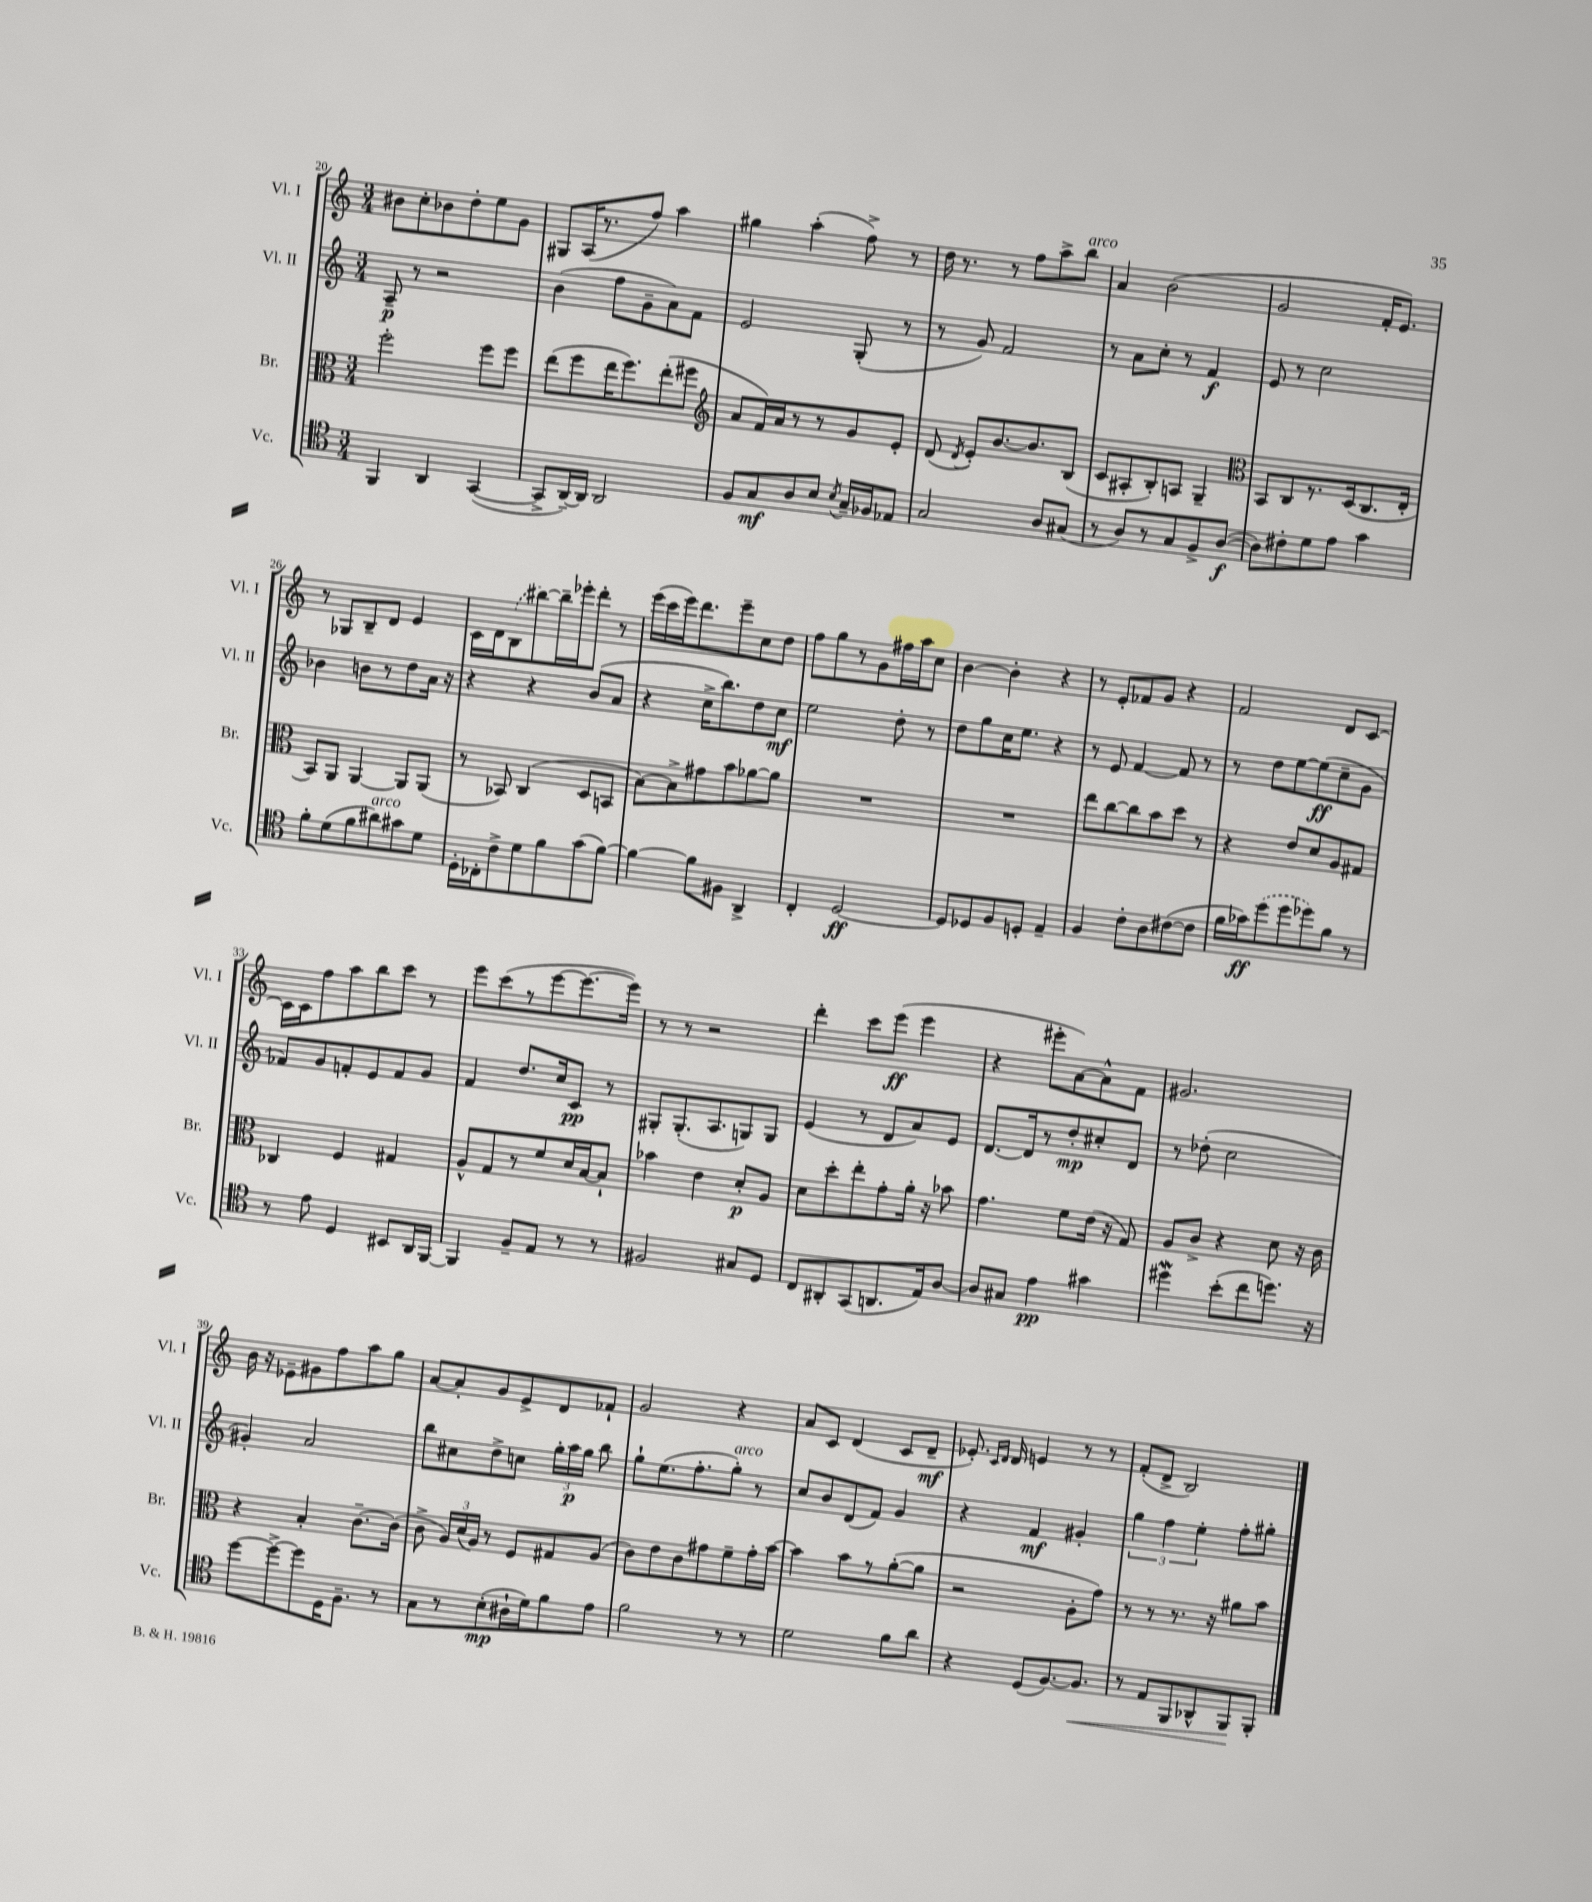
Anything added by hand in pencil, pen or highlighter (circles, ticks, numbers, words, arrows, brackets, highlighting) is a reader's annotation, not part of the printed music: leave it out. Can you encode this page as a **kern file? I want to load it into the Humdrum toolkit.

**kern	**kern	**kern	**kern
*staff4	*staff3	*staff2	*staff1
*clefC4	*clefC3	*clefG2	*clefG2
*k[]	*k[]	*k[]	*k[]
*M3/4	*M3/4	*M3/4	*M3/4
4FF	2ff'	8A~	8b#
.	.	8r	8cc'
4AA	.	2r	8b-
.	.	.	8dd'
([4GG	8ff	.	8ee
.	8ff	.	8g
=	=	=	=
8GG^]	(8ee	(4b	8G#
[16AA~)	8ff	.	(16A
16AA]	.	.	8.r
2AA	16ee	8ff	.
.	8.ff)	.	.
.	.	8g~	8ff)
.	(8ee'	8a)	4aa
.	8ff#	8f	.
=	=	=	=
*	*clefG2	*	*
8F	8a	2e	4gg#
8G	16f)	.	.
.	16a	.	.
8A	8r	.	(4aa'
8B	8r	.	.
8qB	.	.	.
16G~	8g	(8G'	8ff^)
16F-	.	.	.
8E-	8e'	8r	8r
=	=	=	=
2G	(8d	8r	16dd
.	.	.	8.r
.	8qd	.	.
.	8e')	8g)	.
.	[8.b	2f	8r
.	.	.	8ff
.	8.b]	.	.
8A	.	.	8aa^
(8G#	(8B	.	8bb
=	=	=	=
8r	8c	8r	4a
8A)	8A#'	8a	.
8r	8B')	8cc'	(2b
8G	8A	8r	.
8F^	4G~	4f	.
([8A	.	.	.
=	=	=	=
*	*clefC3	*	*
8A])	8BB	8e	2g
8c#'	8C	8r	.
8d	8.r	2cc	.
8e	.	.	.
.	(16D	.	.
4g	8.C	.	16f'
.	.	.	8.e)
.	16E'	.	.
=	=	=	=
8f'	8BB)	4b-	8r
(8d	8AA	.	8G-
8f	[4AA	8b	8B~
8a#)	.	8r	8d
8g#	8AA]	8dd	4e
8d	(8AA	16a	.
.	.	16r	.
=	=	=	=
16D'	8r	4r	16c
16C-'	.	.	16d
8c^	8BB-)	.	(8B
8d	(4C	4r	[8bb#)
8f	.	.	16bb#~]
.	.	.	16eee-'
(8g	8D	(8b	8ddd'
[8f)	8BB	8a	8r
=	=	=	=
4f_	[8B)	4r	(16eee
.	.	.	16ccc
.	8B^]	.	16eee)
.	.	.	8.ddd
8f]	8g#	16cc^	.
.	.	8.bb)	.
8F#	8b	.	8eee~
4AA^	[8a-	8dd	8cc
.	8a-]	8cc	8dd
=	=	=	=
4C'	2.r	2ee	8ff
.	.	.	8gg
[2D	.	.	8r
.	.	.	8g
.	.	8dd'	16ff#
.	.	.	16aa
.	.	8r	8cc
=	=	=	=
8D]	2.r	8dd	[4b
8D-	.	8gg	.
8F	.	16cc	4b']
.	.	8.ee	.
8D'	.	.	.
4E~	.	4r	4r
=	=	=	=
4F	8ee	8r	8r
.	[8cc	8e	8e'
8c'	8cc]	[4f	8f-
8A	8b	.	8g
([8c#	8dd	8f]	4r
8c#]	8r	8r	.
=	=	=	=
16f	4r	8r	2f
16g-)	.	.	.
(8dd	.	8dd	.
8dd	8e	[8ee	.
8dd-)	8d	(8ee]	.
8f	8A	8cc~	8d
8r	8G#	8g	[8c
=	=	=	=
8r	4C-	8f-)	16c]
.	.	.	16c
8e	.	8g	8ff
4D	4F	8f'	8aa
.	.	8e	8bb
8BB#	4G#	8f	8ccc
16AA	.	8g	8r
[16FF	.	.	.
=	=	=	=
4FF]	8A^^	4f	8eee
.	8G	.	(8ccc
8F~	8r	8.dd	8r
8E	8f	.	[8eee
.	.	16cc	.
8r	16d	8c	8.eee_
.	[16B	.	.
8r	8B`]	8r	.
.	.	.	16eee])
=	=	=	=
2F#	4b-	8G#'	8r
.	.	(8.G#'	8r
.	4e	.	2r
.	.	8.A	.
8G#	8d'	8G)	.
8D	8A	8G	.
=	=	=	=
8C	8d	(4e	4ddd'
8AA#'	8dd'	.	.
(8GG	8ee'	8r	8ccc
8.AA	8g'	8d	(8eee
.	16a'	8a)	4eee
16E)	16r	.	.
[8A	8b-	8e	.
=	=	=	=
8A]	4.g	[8.d	4r
8G#	.	.	.
.	.	16d]	.
4e	.	8r	8eee#'
.	8f	8dd'	[8a)
4g#	(16e	8cc#'	8a^^]
.	16r	.	.
.	8G)	8d	8f
=	=	=	=
4dd#	8A	8r	2.g#
.	8c^	(8dd-'	.
(8b'	4r	2cc	.
8cc	.	.	.
8.dd)	8d	.	.
.	16r	.	.
16r	16c	.	.
=	=	=	=
[8dd	4r	4g#')	16b
.	.	.	16r
8dd^_	.	.	8e-~
8dd]	4B'	2a	8g#
16D	.	.	8ff
8.F~	.	.	.
.	[8.c~	.	8aa
8r	.	.	8gg
.	(16c]	.	.
=	=	=	=
8G	8c^	8bb	[8a
8r	24A)	8cc#	8a']
.	(24d	.	.
.	24A)	.	.
(8B'	8r	8dd^	8g
16A#`	8F	8cc	8e^
16d)	.	.	.
8f	8G#	24gg'	8d
.	.	24aa	.
.	.	24gg	.
8e	(8A	8bb	8f-`
=	=	=	=
2f	8c)	8gg`	2g
.	8e	(8.ee	.
.	8c	.	.
.	.	8.ff'	.
.	8g#	.	.
8r	8f~	8gg')	4r
8r	16g#'	8r	.
.	[16b	.	.
=	=	=	=
2d	4b]	8cc	8a
.	.	8b	8c
.	8b	(8d	(4d
.	8r	8f)	.
8f	([8a'	4g	8c
8a	8a]	.	8d~
=	=	=	=
4r	2r	4r	8.e-')
.	.	.	16qqc
.	.	.	16qqd
.	.	.	16d
(8D	.	4f	4e
[8.F)	.	.	.
.	8A'	4g#'	8r
8.F]	.	.	.
.	8g)	.	8r
=	=	=	=
8r	8r	6gg	(8f'
8E	8r	.	8d^
.	.	6ff	.
8FF	8.r	.	2B)
.	.	6ee'	.
8AA-^^	.	.	.
.	16r	.	.
8FF	8a#	8ff'	.
8FF'	8b	8gg#'	.
==	==	==	==
*-	*-	*-	*-
